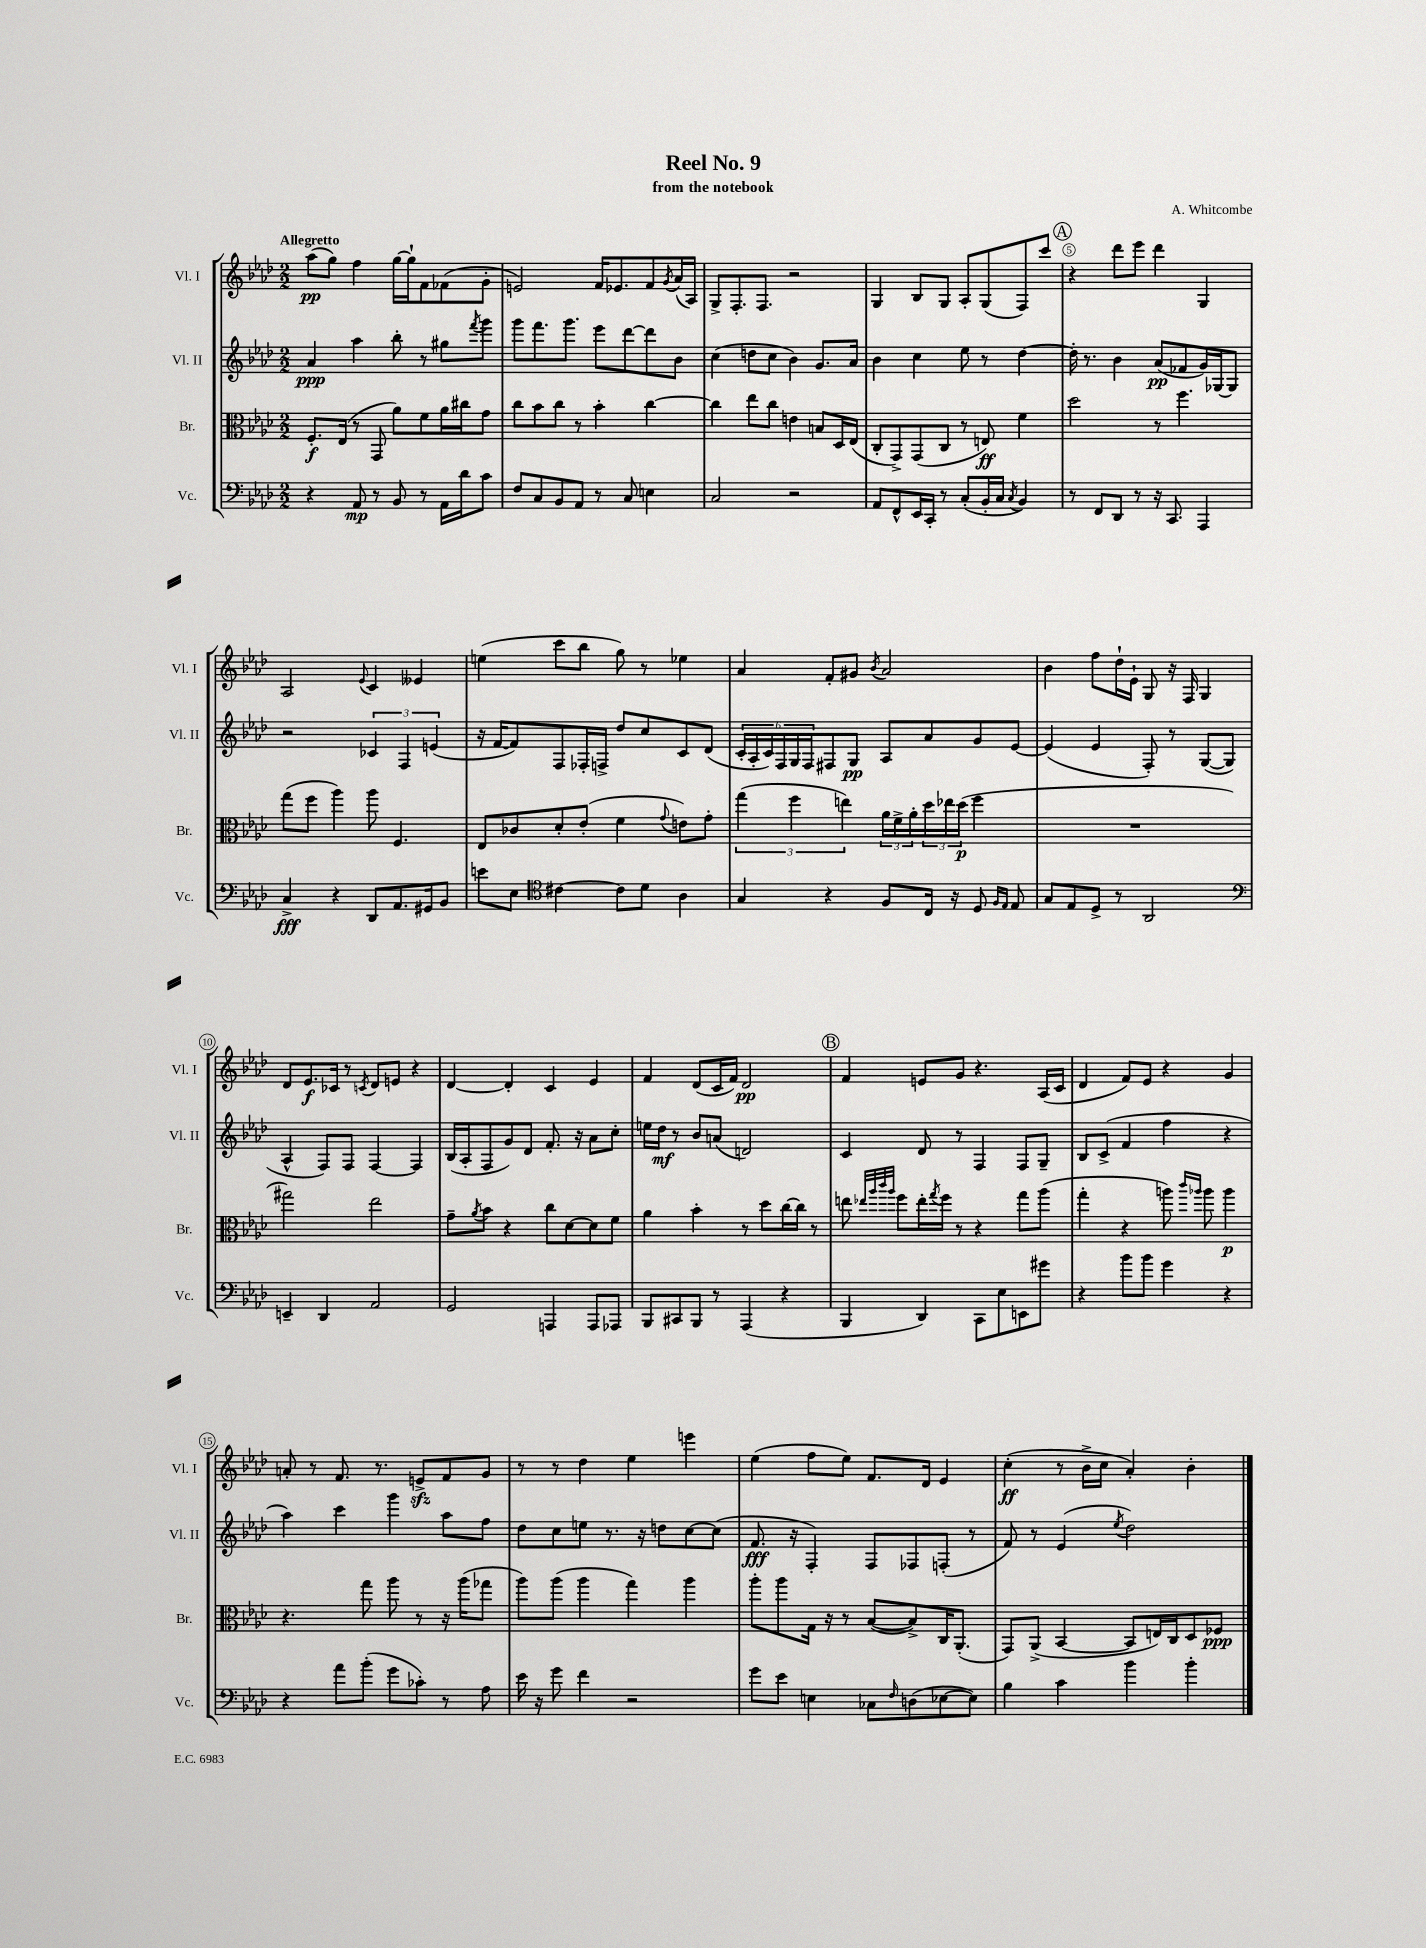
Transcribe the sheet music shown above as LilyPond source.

\header { title = "Reel No. 9" composer = "A. Whitcombe" subtitle = "from the notebook" }
<<
\new StaffGroup <<
\new Staff = "s0" \with { instrumentName = "Vl. I" shortInstrumentName = "Vl. I" } {
    \clef treble \key aes \major \numericTimeSignature \time 2/2 \tempo "Allegretto"
    aes''8\pp( g''8) f''4 g''16~ g''16-! f'8 fes'8( g'8-. |
    e'2) f'16 ees'8. f'8 \acciaccatura { g'8 } aes'16( aes16) |
    g8-> f8.-. f8. r2 |
    g4 bes8 g8 aes8-. g8( f8) c'''8 |
    \mark \markup { \circle "A" } r4 des'''8 ees'''8 des'''4 g4 |
    aes2 \appoggiatura { ees'8 } c'4 eeses'4 |
    e''4( c'''8 bes''8 g''8) r8 ees''4 |
    aes'4 f'8-. gis'8 \acciaccatura { bes'8 } aes'2 |
    bes'4 f''8 des''16-! ees'16-! g8 r16 f16 g4 |
    des'8 ees'8.\f ces'16 r8 \acciaccatura { c'8 } des'8 e'8 r4 |
    des'4~ des'4-. c'4 ees'4 |
    f'4 des'8( c'16 f'16) des'2\pp |
    \mark \markup { \circle "B" } f'4 e'8 g'8 r4. aes16( c'16 |
    des'4 f'8) ees'8 r4 g'4 |
    a'8-. r8 f'8. r8. e'8->\sfz f'8 g'8 |
    r8 r8 des''4 ees''4 e'''4 |
    ees''4( f''8 ees''8) f'8. des'16 ees'4 |
    c''4-.\ff( r8 bes'16-> c''16 aes'4-.) bes'4-. \bar "|." |
}
\new Staff = "s1" \with { instrumentName = "Vl. II" shortInstrumentName = "Vl. II" } {
    \clef treble \key aes \major \numericTimeSignature \time 2/2
    aes'4\ppp aes''4 bes''8-. r8 gis''8 \acciaccatura { f'''8 } g'''8 |
    g'''8 f'''8. g'''8. ees'''8 des'''8~ des'''8 bes'8 |
    c''4( d''8 c''8 bes'4) g'8. aes'16 |
    bes'4 c''4 ees''8 r8 des''4~ |
    \mark \markup { \circle "A" } des''16-. r8. bes'4 aes'8\pp( fes'8 g'16) ges16~ ges8 |
    r2 \tuplet 3/2 { ces'4 f4 e'4( } |
    r16 f'16~ f'8) f8 fes16-. f16-> des''8 c''8 c'8 des'8( |
    \tuplet 6/4 { c'16-. aes16-. c'16) f16 g16 f16 } fis8 g8\pp aes8 aes'8 g'8 ees'8~ |
    ees'4( ees'4 f8-.) r8 g8~( g8 |
    aes4-^ f8) f8 f4~ f4 |
    bes16( aes16-. f8 g'8) des'8 f'8.-. r16 aes'8 c''8-. |
    e''16 des''16\mf r8 bes'8 a'8( d'2) |
    \mark \markup { \circle "B" } c'4 des'8 r8 f4 f8 g8-- |
    bes8 c'8->( f'4 f''4 r4 |
    aes''4) c'''4 g'''4 aes''8 f''8 |
    des''8 c''8 e''8 r8. r16 d''8 c''8~ c''8( |
    f'8.\fff r16 f4-.) f8 fes8 f8-.( r8 |
    f'8) r8 ees'4( \acciaccatura { ees''8 } des''2) \bar "|." |
}
\new Staff = "s2" \with { instrumentName = "Br." shortInstrumentName = "Br." } {
    \clef alto \key aes \major \numericTimeSignature \time 2/2
    f8.-.\f ees16( r8 g,8 aes'8) f'8 aes'16 cis''16 g'8 |
    c''8 bes'8 c''8 r8 bes'4-. c''4~ |
    c''4 ees''8 c''8 e'4 b8 des16 ees16( |
    c8-. g,8->) g,8( c8 r8 e8\ff) f'4 |
    \mark \markup { \circle "A" } des''2 r8 f''4. |
    g''8( f''8 aes''4) aes''8 f4. |
    ees8 ces'8 des'8-. ees'8-.( f'4 \appoggiatura { g'8 } e'8) g'8-. |
    \tuplet 3/2 { g''4( f''4 e''4) } \tuplet 3/2 { aes'16 f'16-> aes'16-. } \tuplet 3/2 { des''16 ees''16 des''16\p( } f''4 |
    R1 |
    gis''2) ees''2 |
    g'8-- \acciaccatura { aes'8 } bes'8 r4 c''8 des'8~ des'8 f'8 |
    aes'4 bes'4-. r8 des''8 c''16~ c''16 r8 |
    \mark \markup { \circle "B" } e''8 \grace { ees''32 aes''32 c'''32 aes''32 } f''8 ees''16-. \acciaccatura { g''8 } f''16 r8 r4 g''8 aes''8( |
    g''4-. r4 a''8) \grace { c'''16 aes''16 } aes''8 aes''4\p |
    r4. g''8 aes''8 r8 r16 aes''16( ges''8 |
    aes''8) aes''8( aes''4 g''4) aes''4 |
    aes''8-. aes''8 g16 r16 r8 bes8~( bes8->) c16 aes,8.-.( |
    g,8) aes,8->( bes,4~ bes,8 e16) c16 des8 fes8\ppp \bar "|." |
}
\new Staff = "s3" \with { instrumentName = "Vc." shortInstrumentName = "Vc." } {
    \clef bass \key aes \major \numericTimeSignature \time 2/2
    r4 aes,8\mp r8 bes,8 r8 aes,16 des'16 c'8 |
    f8 c8 bes,8 aes,8 r8 c8 e4 |
    c2 r2 |
    aes,8 f,8-^ ees,16 c,16-. r8 c8-.( bes,16-. c16 \acciaccatura { c8 } bes,4) |
    \mark \markup { \circle "A" } r8 f,8 des,8 r8 r16 c,8. aes,,4 |
    c4->\fff r4 des,8 aes,8. gis,16 bes,8 |
    e'8 ees8 \clef tenor cis'4~ cis'8 des'8 aes4 |
    g4 r4 f8 c16 r16 des8 \grace { f16 ees16 } ees8 |
    g8 ees8 des8-> r8 aes,2 |
    \clef bass e,4-- des,4 aes,2 |
    g,2 a,,4 a,,8 aes,,8 |
    bes,,8 cis,8 bes,,8 r8 aes,,4( r4 |
    \mark \markup { \circle "B" } bes,,4 des,4) c,8 ees8 e,8 gis'8 |
    r4 bes'8 bes'8 g'4 r4 |
    r4 aes'8 bes'8-.( g'8 ces'8-.) r8 aes8 |
    ees'16 r16 g'8 f'4 r2 |
    g'8 ees'8 e4 ces8 \grace { f16 } d8( ees8~ ees8) |
    bes4 c'4 bes'4 bes'4-. \bar "|." |
}
>>
>>
\layout { \context { \Score \override BarNumber.break-visibility = ##(#f #t #t) barNumberVisibility = #(every-nth-bar-number-visible 5) \override BarNumber.stencil = #(make-stencil-circler 0.1 0.3 ly:text-interface::print) } }
